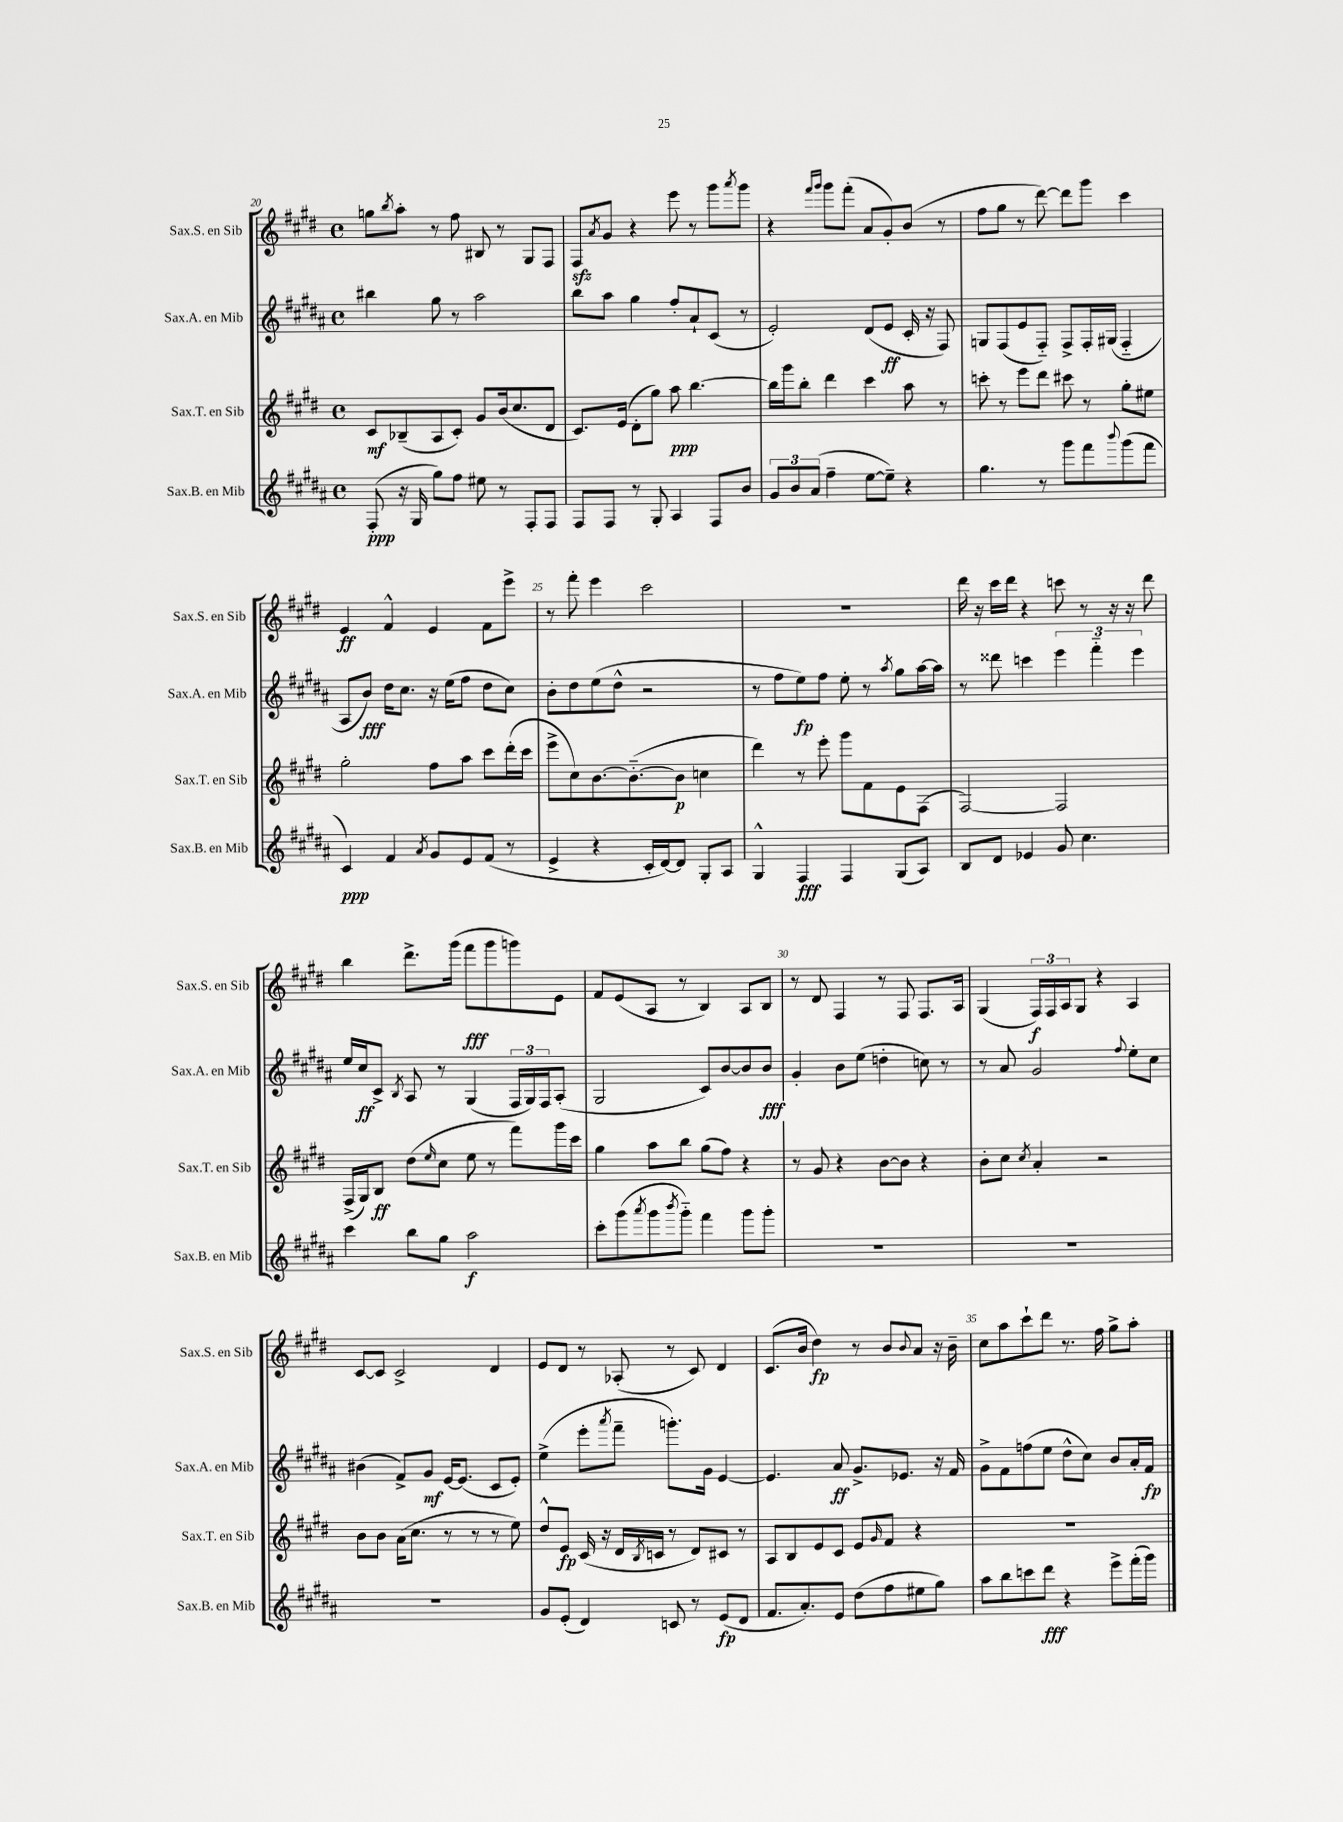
<<
\new StaffGroup <<
\new Staff = "s0" \with { instrumentName = "Sax.S. en Sib" shortInstrumentName = "Sax.S. en Sib" } {
    \clef treble \key e \major \defaultTimeSignature \time 4/4
    g''8 \acciaccatura { b''8 } a''8-. r8 fis''8 bis8 r8 gis8 fis8 |
    fis8\sfz \acciaccatura { a'8 } gis'8 r4 e'''8 r8 gis'''8 \acciaccatura { a'''8 } gis'''8 |
    r4 \grace { fis'''16 gis'''16 } gis'''8 fis'''8-.( a'8 gis'8-.) b'8( r8 |
    fis''8 gis''8 r8 dis'''8~) dis'''8 gis'''8 cis'''4 |
    e'4\ff fis'4-^ e'4 fis'8 e'''8-> |
    r8 fis'''8-. e'''4 cis'''2 |
    R1 |
    dis'''16 r16 cis'''16 dis'''16 r4 c'''8 r8 r16 r16 dis'''8 |
    b''4 dis'''8.-> gis'''16( fis'''8\fff gis'''8 g'''8) e'8 |
    fis'8 e'8( a8 r8 b4) a8 b8 |
    r8 dis'8 fis4 r8 fis8 fis8. a16 |
    gis4( \tuplet 3/2 { fis16\f) fis16 a16 } gis8 r4 a4 |
    cis'8~ cis'8 cis'2-> dis'4 |
    e'8 dis'8 r8 aes8-.( r8 cis'8) dis'4 |
    cis'8.( b'16 dis''4\fp) r8 b'8 \appoggiatura { b'8 } a'8 r16 b'16-- |
    cis''8 a''8 cis'''8-! dis'''8 r8. fis''16 gis''8-> a''8-. \bar "|." |
}
\new Staff = "s1" \with { instrumentName = "Sax.A. en Mib" shortInstrumentName = "Sax.A. en Mib" } {
    \clef treble \key b \major \defaultTimeSignature \time 4/4
    bis''4 gis''8 r8 ais''2 |
    b''8 ais''8 gis''4 fis''8-. ais'8-! cis'8( r8 |
    e'2-.) dis'8( e'8\ff cis'16-. r16 fis8) |
    g8 fis8( e'8 fis8-_) fis8-> fis16-. gis16( fis4-_ |
    ais8 b'8\fff) dis''16 cis''8. r16 e''16( fis''8 dis''8 cis''8) |
    b'8-. dis''8 e''8( dis''8-^ r2 |
    r8 fis''8 e''8\fp) fis''8 e''8-. r8 \acciaccatura { ais''8 } gis''8 ais''16~ ais''16 |
    r8 disis'''8 c'''4 \tuplet 3/2 { e'''4 fis'''4-_ e'''4 } |
    e''16 cis''16\ff cis'8-> \acciaccatura { b8 } ais8 r8 gis4( \tuplet 3/2 { fis16 gis16) fis16 } ais8-.( |
    gis2 cis'8) b'8~ b'8 b'8\fff |
    gis'4-. b'8 e''8( d''4-. c''8) r8 |
    r8 ais'8 gis'2 \appoggiatura { fis''8 } e''8-. cis''8 |
    bis'4( fis'8->) gis'8\mf e'16~ e'8.( cis'8 e'8-.) |
    e''4->( e'''8-. \acciaccatura { ais'''8 } fis'''8-- g'''8.-.) gis'16 e'4~ |
    e'4. ais'8\ff gis'8.-> ees'8. r16 fis'16 |
    gis'8-> fis'8 f''8( e''8 dis''8-^ cis''8) b'8 ais'16-. fis'16\fp \bar "|." |
}
\new Staff = "s2" \with { instrumentName = "Sax.T. en Sib" shortInstrumentName = "Sax.T. en Sib" } {
    \clef treble \key e \major \defaultTimeSignature \time 4/4
    cis'8\mf bes8--( a8 cis'8-.) gis'8 b'16( cis''8. dis'8 |
    cis'8.) e'16( dis'8-. gis''8) a''8\ppp b''4.~ |
    b''16 gis'''16 b''8-. dis'''4 cis'''4 a''8 r8 |
    c'''8-. r8 e'''8 dis'''8 cis'''8 r8 gis''8-. eis''8 |
    gis''2-. fis''8 a''8 cis'''8 dis'''16-.( cis'''16 |
    e'''8-> cis''8) b'8.~ b'8.~-_( b'8\p c''4 |
    dis'''4) r8 e'''8-. gis'''8 fis'8 e'8 fis8( |
    fis2~) fis2 |
    fis16->( gis16) b8\ff dis''8( \grace { e''16 } cis''8 e''8 r8 fis'''8) gis'''16 cis'''16 |
    gis''4 a''8 b''8 gis''8( fis''8) r4 |
    r8 gis'8 r4 b'8~ b'8 r4 |
    b'8-. cis''8 \acciaccatura { cis''8 } a'4-. r2 |
    b'8 b'8 a'16( cis''8. r8 r8 r8 e''8) |
    dis''8-^ e'8\fp cis'16( r16 dis'16 \acciaccatura { b8 } c'16 r8 dis'8) cis'8 r8 |
    a8 b8 e'8 cis'8 e'8 \grace { gis'16 } fis'8 r4 |
    R1 \bar "|." |
}
\new Staff = "s3" \with { instrumentName = "Sax.B. en Mib" shortInstrumentName = "Sax.B. en Mib" } {
    \clef treble \key b \major \defaultTimeSignature \time 4/4
    fis8-.\ppp( r16 gis16 gis''8) fis''8 eis''8 r8 fis8-. fis8 |
    fis8 fis8 r8 gis8-. ais4 fis8 b'8 |
    \tuplet 3/2 { gis'8 b'8 ais'8( } fis''4-- e''8~ e''8--) r4 |
    gis''4. r8 gis'''8 fis'''8 \appoggiatura { b'''8 } gis'''8( fis'''8 |
    cis'4\ppp) fis'4 \acciaccatura { ais'8 } gis'8 e'8 fis'8( r8 |
    e'4-> r4 cis'16-. dis'16~) dis'8 gis8-. ais8 |
    gis4-^ fis4\fff fis4 gis8( ais8) |
    b8 dis'8 ees'4 gis'8 cis''4. |
    cis'''4 b''8 gis''8 ais''2\f |
    cis'''8-. gis'''8( \acciaccatura { ais'''8 } gis'''8 \acciaccatura { b'''8 } gis'''8-_) fis'''4 gis'''8 gis'''8-. |
    R1 |
    R1 |
    R1 |
    gis'8 e'8-.( dis'4) c'8 r8 e'8\fp( dis'8 |
    fis'8. ais'8.-.) e'8 dis''8( fis''8 eis''8 gis''8) |
    ais''8 b''8 c'''8 dis'''8\fff r4 e'''8-> fis'''16-.( gis'''16) \bar "|." |
}
>>
>>
\layout { \context { \Score currentBarNumber = #20 \override BarNumber.break-visibility = ##(#f #t #t) barNumberVisibility = #(every-nth-bar-number-visible 5) } }
